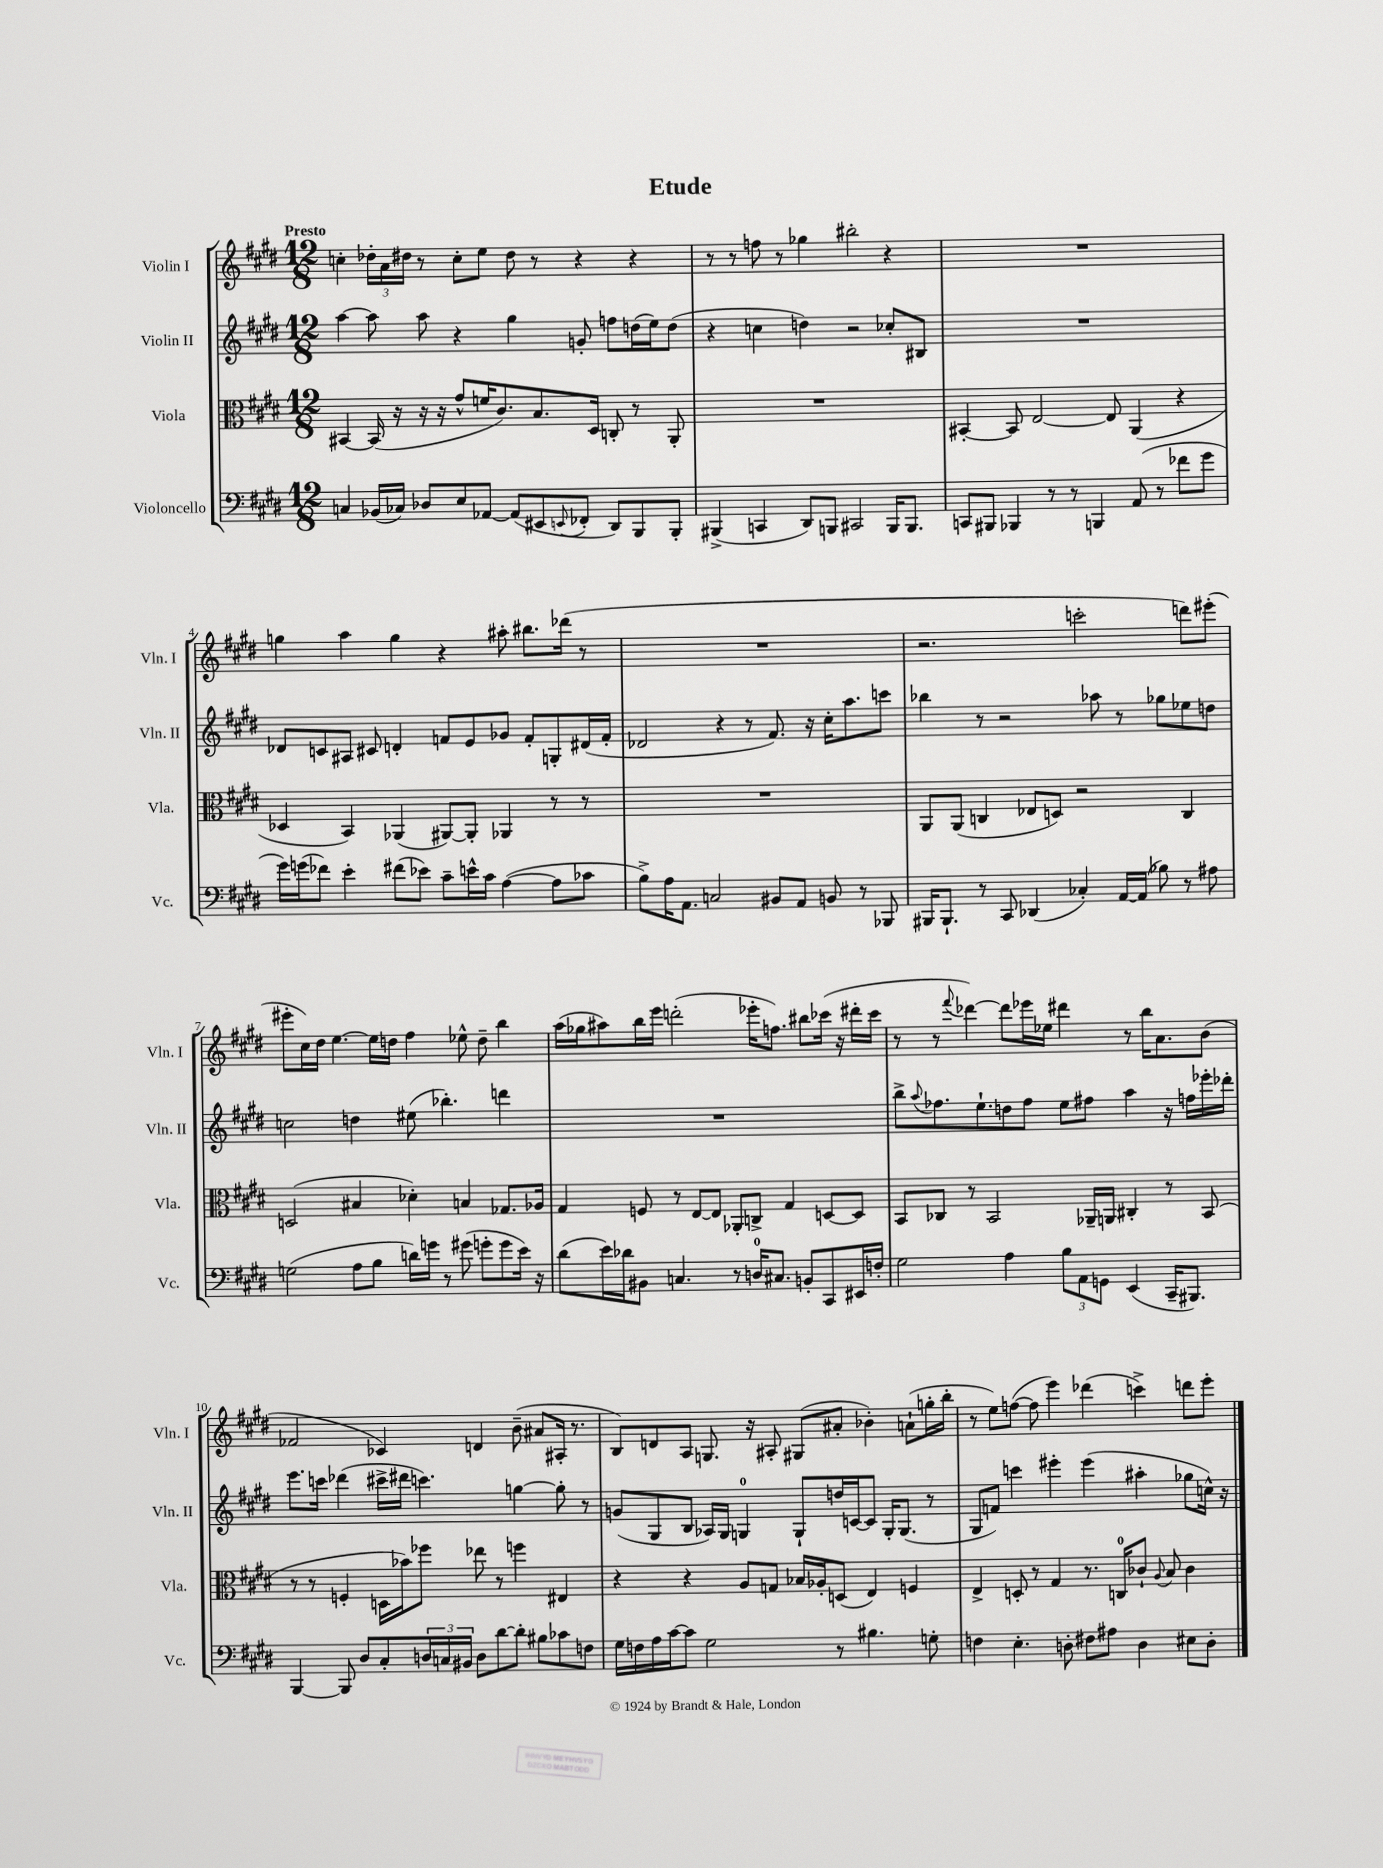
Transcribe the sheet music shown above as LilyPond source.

\header { title = "Etude" }
<<
\new StaffGroup <<
\new Staff = "s0" \with { instrumentName = "Violin I" shortInstrumentName = "Vln. I" } {
    \clef treble \key e \major \numericTimeSignature \time 12/8 \tempo "Presto"
    c''4-. \tuplet 3/2 { des''16-. a'16 dis''16 } r8 c''8-. e''8 dis''8 r8 r4 r4 |
    r8 r8 f''8 r8 ges''4 bis''2-. r4 |
    R1. |
    g''4 a''4 g''4 r4 ais''8-. bis''8. des'''16( r8 |
    R1. |
    r2. c'''2-. d'''8) eis'''8-.( |
    eis'''8-. cis''16) dis''16 e''4.~ e''16 d''16 fis''4 ees''8-^ d''8-- b''4 |
    a''16( ges''16 ais''8) b''16 e'''16 d'''2-.( ees'''16-. f''8.) bis''8 ces'''16( r16 dis'''16-. ces'''16 |
    r8 r8 \appoggiatura { fis'''8 } des'''4~) des'''8 ees'''16 ees''16 dis'''4 r8 b''16 a'8. b'8( |
    fes'2 ces'4) d'4 b'8--( ais'8 ais16-. r8. |
    b8) d'8 a8 g8. r16 ais8-. gis8( ais'8-. bes'4-.) a'8-!( g''16-. b''16-. |
    r8 e''8) f''8~( f''8 e'''4) des'''4( c'''4->) d'''8 e'''8-. \bar "|." |
}
\new Staff = "s1" \with { instrumentName = "Violin II" shortInstrumentName = "Vln. II" } {
    \clef treble \key e \major \numericTimeSignature \time 12/8
    a''4~ a''8 a''8 r4 gis''4 g'8-. f''8 d''16( e''16) d''8( |
    r4 c''4 d''4) r2 ces''8-. bis8 |
    R1. |
    des'8 c'8 ais8 cis'8 d'4-. f'8 e'8 ges'8 f'8-. g8-. dis'16( f'16-. |
    des'2 r4 r8 fis'8.) r16 cis''16-. a''8. c'''8 |
    bes''4 r8 r2 aes''8 r8 ges''8 ees''8 d''8 |
    c''2 d''4 eis''8( bes''4.-.) d'''4 |
    R1. |
    b''8-> \appoggiatura { a''8 } fes''8. e''8.-! d''8 fes''8 e''8 fis''8 a''4 r16 f''16 ees'''16-. des'''16-. |
    e'''8. c'''16 des'''4( cis'''16-> dis'''16 c'''4.) g''4~ g''8-. r8 |
    g'8( gis8 b8 aes16) gis16 g4-0 g8-! d''16 c'16~ c'8 g16-. g8.( r8 |
    gis8 f'8) c'''4 eis'''4-. eis'''4( ais''4-. ges''8 c''16-^) r16 \bar "|." |
}
\new Staff = "s2" \with { instrumentName = "Viola" shortInstrumentName = "Vla." } {
    \clef alto \key e \major \numericTimeSignature \time 12/8
    bis,4~ bis,16( r16 r16 r16 gis'8-^ f'16 cis'8.) b8. dis16 c8-. r8 a,8-. |
    R1. |
    bis,4~-. bis,8 e2~ e8 a,4( r4 |
    des4 b,4) aes,4( ais,8~) ais,8-. aes,4 r8 r8 |
    R1. |
    a,8 a,8( c4 ees8 d8) r2 c4 |
    d2( bis4 des'4-.) b4 ges8. aes16 |
    gis4 f8 r8 e8~ e8 aes,8-. c8-> gis4 d8~ d8 |
    b,8 ces8 r8 b,2 aes,16-- a,16 cis4-. r8 b,8( |
    r8 r8 f4-. d16 bes'16) fes''8 ees''8 r8 f''4 eis4 |
    r4 r4 a8 g8 bes16 aes16-. d8( e4) f4 |
    e4-> d8-. r8 gis4 r8. c16-0 ces'8-! \appoggiatura { a8 } b8 ces'4 \bar "|." |
}
\new Staff = "s3" \with { instrumentName = "Violoncello" shortInstrumentName = "Vc." } {
    \clef bass \key e \major \numericTimeSignature \time 12/8
    c4 bes,16( ces16) des8 e8 aes,8~ aes,8( eis,8 \appoggiatura { e,8 } fes,8-. dis,8) b,,8 b,,8-. |
    bis,,4->( c,4 dis,8) b,,8 cis,2 b,,16 b,,8. |
    c,8 bis,,8 bes,,4 r8 r8 b,,4 a,8( r8 fes'8 gis'8 |
    gis'16) g'16( fes'8) e'4-. fis'8( ees'8) cis'8-- e'16-^ cis'16 a4~( a8 ces'8 |
    b8->) a16 a,8. c2 bis,8 a,8 b,8 r8 bes,,8 |
    bis,,16 bis,,8.-! r8 cis,8 des,4( ces4-.) a,16~ a,16( bes8) r8 ais8 |
    g2( a8 b8 d'16) g'16 r8 gis'8( g'8-. g'8 e'16) r16 |
    dis'8( e'16) des'16 bis,8 c4. r8 d16-0 cis8. b,8-. cis,8 eis,16 f16-. |
    gis2 a4 \tuplet 3/2 { b8 a,8 g,8 } e,4( cis,16-- bis,,8.) |
    b,,4~ b,,8 dis8 cis8-. \tuplet 3/2 { d16 c16 bis,16 } d8 dis'8~ dis'8-. bis8 ces'8 f8 |
    gis16 f16 a16 cis'16~ cis'8 gis2 r8 bis4. g8-. |
    f4 e4.-. d8-. fis8 ais8 d4 eis8 d8-. \bar "|." |
}
>>
>>
